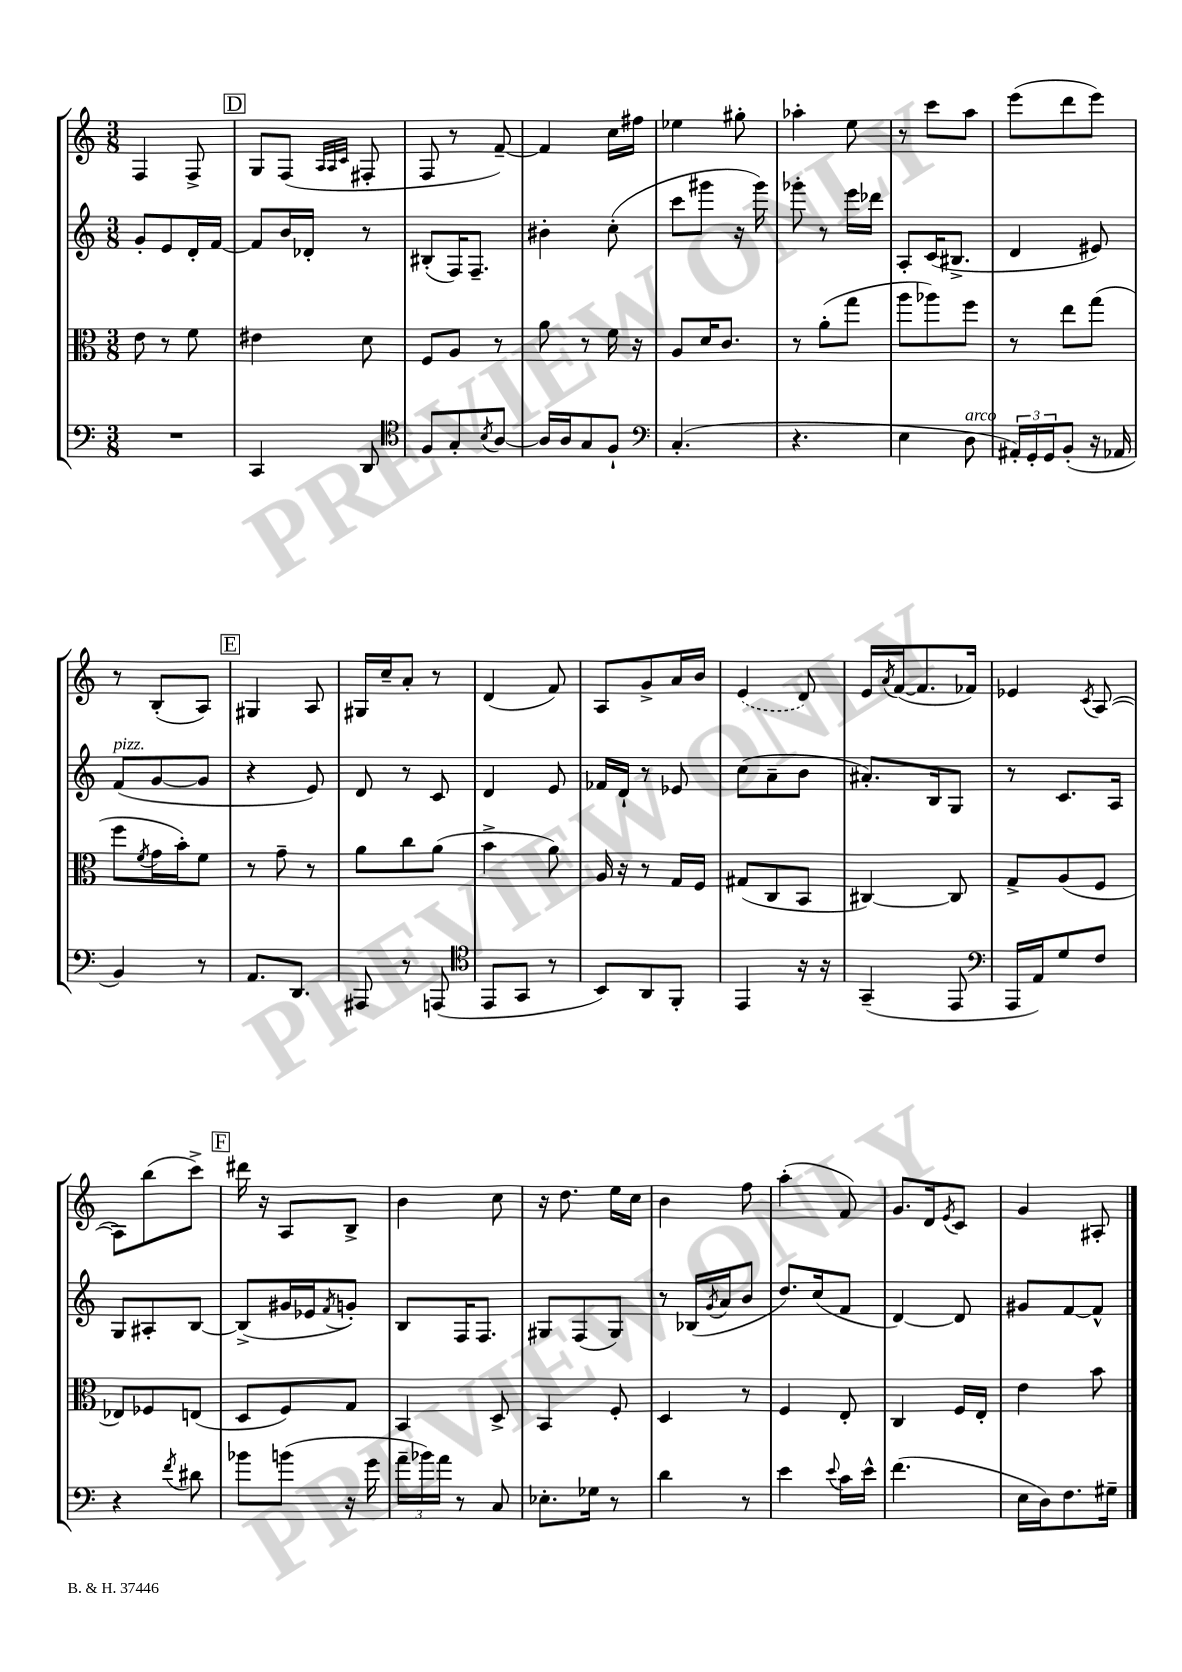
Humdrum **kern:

**kern	**kern	**kern	**kern
*part4	*part3	*part2	*part1
*staff4	*staff3	*staff2	*staff1
*clefF4	*clefC3	*clefG2	*clefG2
*k[]	*k[]	*k[]	*k[]
*M3/8	*M3/8	*M3/8	*M3/8
=28	=28	=28	=28
4.r	8e\	8g'/L	4F/
.	8r	8e/	.
.	8f\	16d'/L	8F^/
.	.	[16f/JJ	.
!!LO:REH:place=s1:t=D
=29	=29	=29	=29
4CC/	4e#X\	8f/L]	8G/L
.	.	16b/L	(8F/J
.	.	16d-X'/JJ	.
.	.	.	32qqA/LLL
.	.	.	32qqA/
.	.	.	32qqc/JJJ
8DD/	8d\	8r	8F#X'/
=30	=30	=30	=30
*clefC4	*	*	*
8F/L	8F/L	(8B#X'/L	8F/
8G'/	8A/J	16F/K)	8r
.	.	8.F~/J	.
8qB/	.	.	.
[8A/J	8r	.	[8f~/)
=31	=31	=31	=31
16A/LL]	8a\	4b#X'\	4f/]
16A/J	.	.	.
8G/	8r	.	.
8F`/J	16f\	(8cc'\	16cc\LL
.	16r	.	16ff#X\JJ
=32	=32	=32	=32
*clefF4	*	*	*
(4.C'/	8A/L	8ccc\L	4ee-X\
.	16d/K	8ggg#X\J	.
.	8.c/J	.	.
.	.	16r	8gg#X'\
.	.	16ggg#\)	.
=33	=33	=33	=33
4.r	8r	8ggg-X'\	4aa-X'\
.	(8a'\L	8r	.
.	8gg\J	16eee\LL	8ee\
.	.	16ddd-X\JJ	.
=34	=34	=34	=34
4E\	8aa\L	8A'/L	8r
.	8aa-X\)	(16c/K	8ccc\L
.	.	8.B#X^/J	.
!LO:TX:a:i:t=arco	!	!	!
8D\	8ff\J	.	8aa\J
=35	=35	=35	=35
24AA#X'/LL)	8r	4d/	(8eee\L
24GG'/	.	.	.
24GG/J	.	.	.
(8BB'/J	8ee\L	.	8ddd\
16r	(8gg\J	8e#X/)	8eee\J)
16AA-X/	.	.	.
!!LO:LB:g=z
=36	=36	=36	=36
!	!	!LO:TX:a:i:t=pizz.	!
4BB/)	8ff\L	(8f/L	8r
.	8qf/	.	.
.	16g\L	[8g/	(8B'/L
.	16b'\J)	.	.
8r	8f\J	8g/J]	8A/J)
!!LO:REH:place=s1:t=E
=37	=37	=37	=37
8.AA/L	8r	4r	4G#X/
.	8g~\	.	.
8.DD/J	.	.	.
.	8r	8e/)	8A/
=38	=38	=38	=38
8AAA#X/	8a\L	8d/	16G#X/LL
.	.	.	16cc~/J
8r	8cc\	8r	8a'/J
(8AAAn/	(8a\J	8c/	8r
=39	=39	=39	=39
*clefC4	*	*	*
8EE/L	4b^\	4d/	(4d/
8GG/J	.	.	.
8r	8a\)	8e/	8f/)
=40	=40	=40	=40
8BB/L)	16A/	16f-X/LL	8A/L
.	16r	16d`/JJ	.
8AA/	8r	8r	8g^/
8FF'/J	16G/LL	8e-X/	16a/L
.	16F/JJ	.	16b/JJ
=41	=41	=41	=41
4EE/	(8G#X/L	(8cc\L	(4e/
.	8C/	8a~\	.
16r	8BB/J	8b\J	8d/)
16r	.	.	.
=42	=42	=42	=42
(4GG~/	[4C#X/)	8.a#X'/L)	16e/LL
.	.	.	8qa/
.	.	.	([16f/J
.	.	.	8.f/]
.	.	16B/k	.
8EE/	8C#/]	8G/J	.
.	.	.	16f-X/Jk)
=43	=43	=43	=43
*clefF4	*	*	*
16AAA/LL	8G^/L	8r	4e-X/
16AA/J)	.	.	.
8G/	(8A/	8.c/L	.
.	.	.	8qc/
8F/J	8F/J	.	([8A/
.	.	16A/Jk	.
!!LO:LB:g=z
=44	=44	=44	=44
4r	8E-X/L)	8G/L	8A\L])
.	8F-X/	8A#X'/	(8bb\
8qf/	.	.	.
8d#X\	(8En/J	[8B/J	8ccc^\J)
!!LO:REH:place=s1:t=F
=45	=45	=45	=45
8b-X\L	8D/L	(8B^/L]	16ddd#X\
.	.	.	16r
(8bn\J	8F/)	16g#X/L	8A/L
.	.	16e-X/J	.
.	.	8qf/	.
16r	8G/J	8gn'/J)	8B^/J
16g\	.	.	.
=46	=46	=46	=46
24a~\LL	4BB/	8B/L	4b\
24b-X\)	.	.	.
24a\JJ	.	.	.
8r	.	16F/K	.
.	.	8.F/J	.
8C/	8D^/	.	8cc\
=47	=47	=47	=47
8.E-X'\L	4BB/	8G#X/L	16r
.	.	.	8.dd\
.	.	(8F/	.
16G-X\Jk	.	.	.
8r	8F'/	8G#/J)	16ee\LL
.	.	.	16cc\JJ
=48	=48	=48	=48
4d\	4D/	8r	4b\
.	.	(16B-X/LL	.
.	.	8qg/	.
.	.	16a/J	.
8r	8r	8b/J	8ff\
=49	=49	=49	=49
4e\	4F/	8.dd/L)	(4aa'\
.	.	(16cc/k	.
8qqe/	.	.	.
16c\LL	8E'/	8f/J	8f/)
16e^^\JJ	.	.	.
=50	=50	=50	=50
(4.f\	4C/	[4d/)	8.g/L
.	.	.	16d/k
.	.	.	8qe/
.	16F/LL	8d/]	8c/J
.	16E'/JJ	.	.
=51	=51	=51	=51
16E\LL	4e\	8g#X/L	4g/
16D\J)	.	.	.
8.F\	.	[8f/	.
.	8b\	8f^^/J]	8A#X'/
16G#X~\Jk	.	.	.
==	==	==	==
*-	*-	*-	*-
